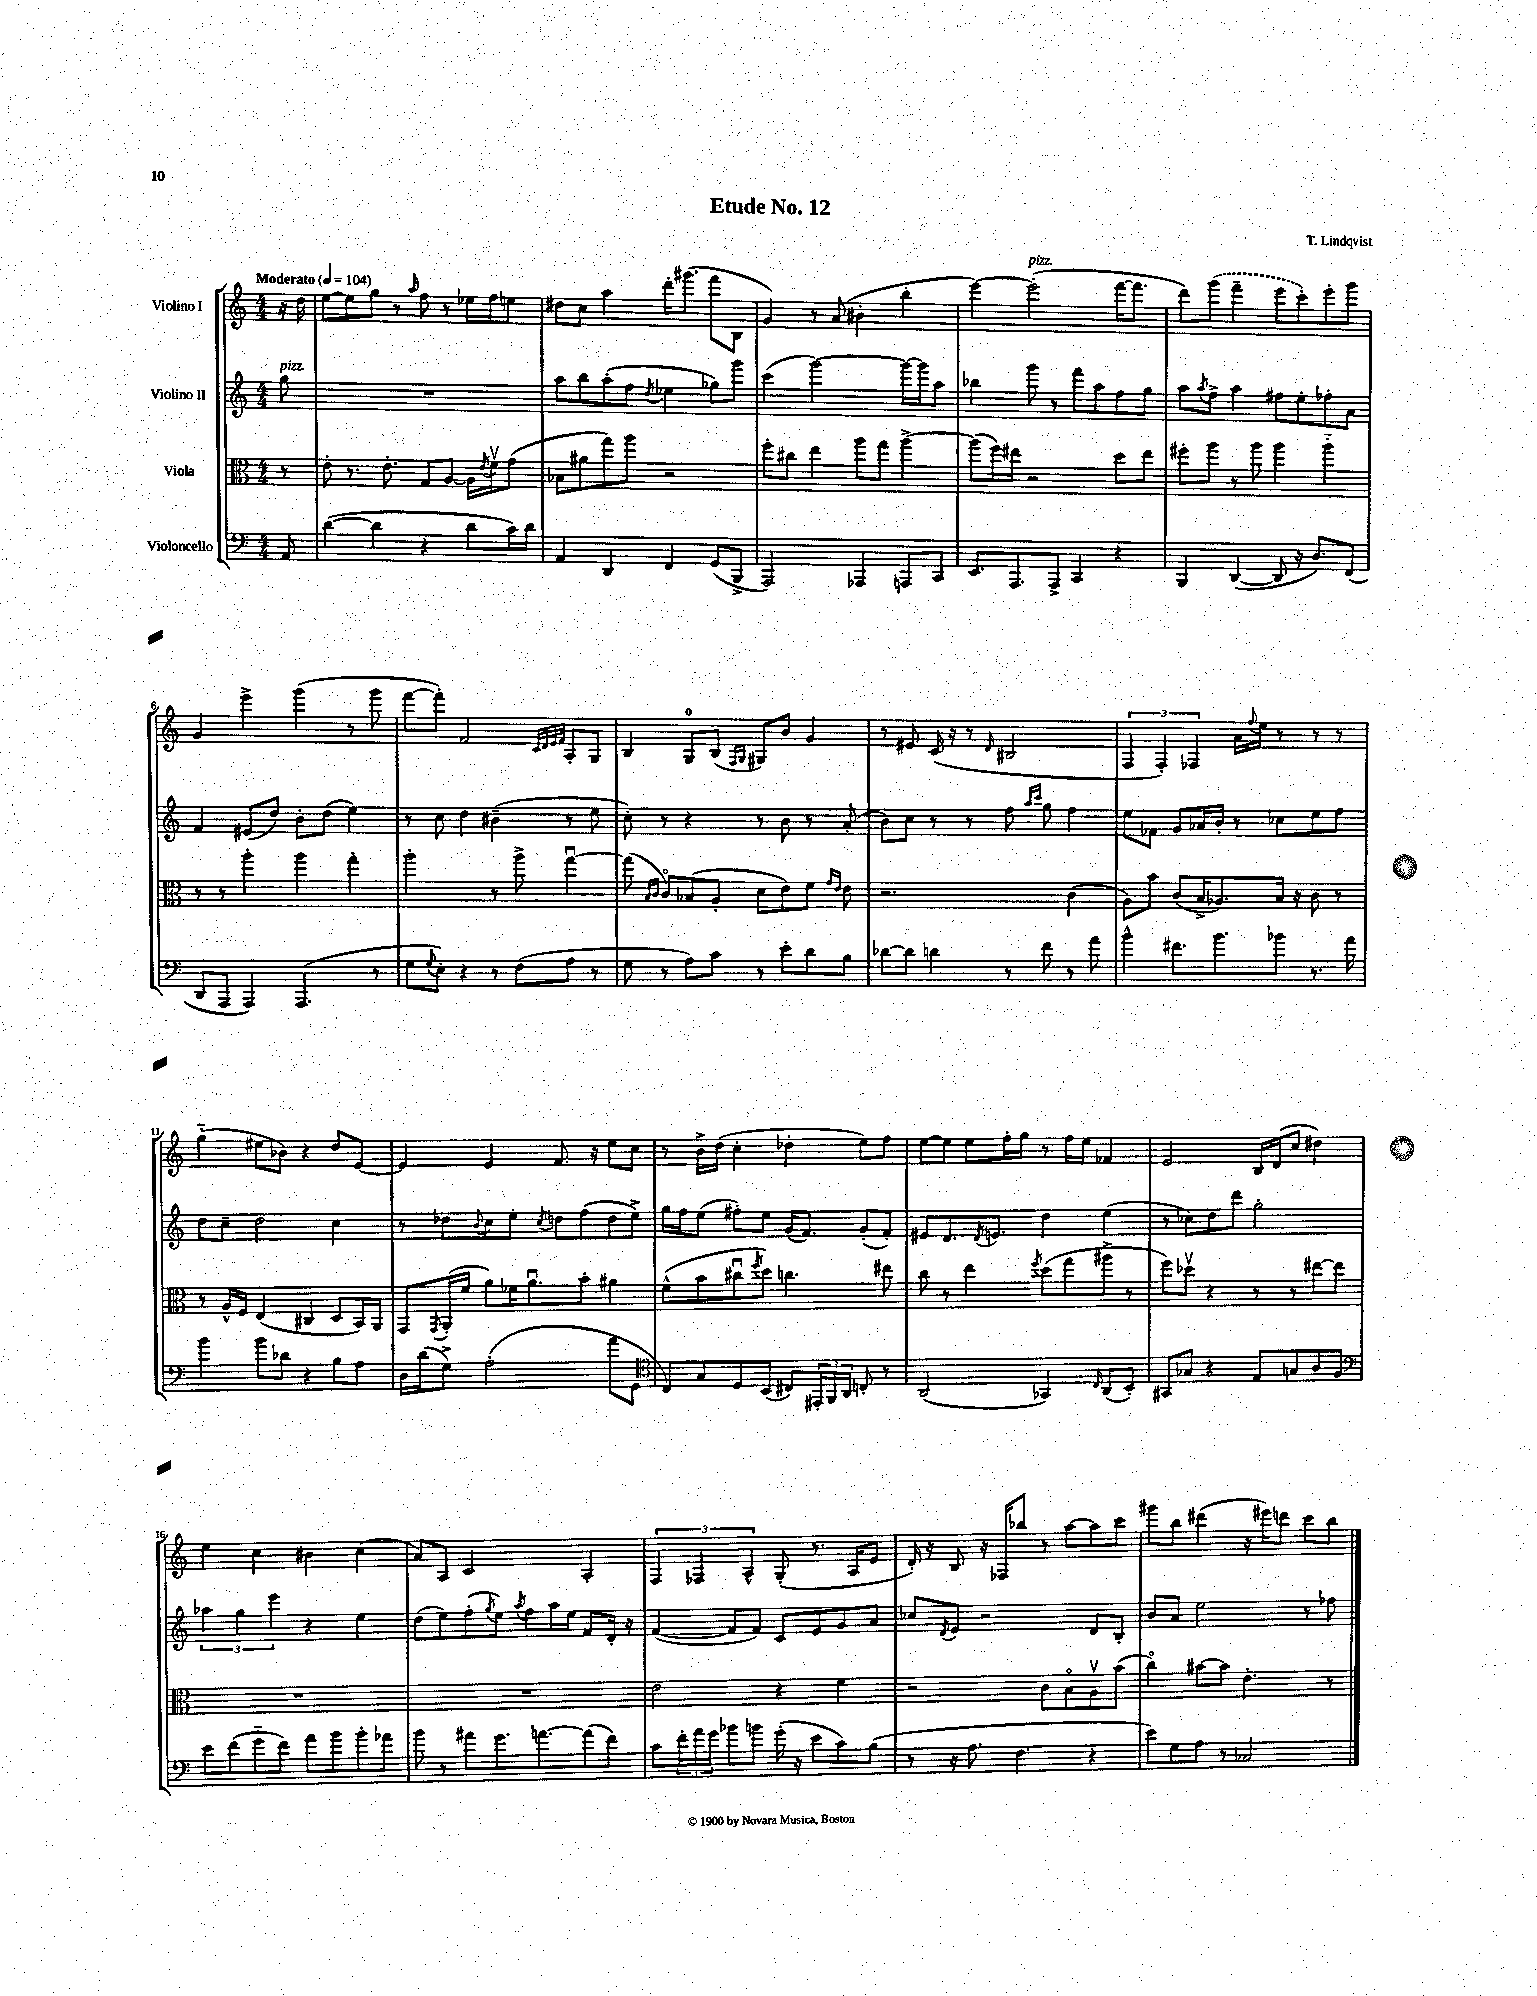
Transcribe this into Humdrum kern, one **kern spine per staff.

**kern	**kern	**kern	**kern
*staff4	*staff3	*staff2	*staff1
*clefF4	*clefC3	*clefG2	*clefG2
*k[]	*k[]	*k[]	*k[]
*M4/4	*M4/4	*M4/4	*M4/4
*MM104	*MM104	*MM104	*MM104
8AA	8r	8gg	16r
.	.	.	16dd
=	=	=	=
([4d	8e'	1r	[8ee
.	8.r	.	8ee]
4d]	.	.	8gg
.	8.e'	.	.
.	.	.	8r
.	.	.	16qqaa
4r	8G	.	8ff
.	[8A	.	8r
8d	16A]	.	16ee-
.	8qe	.	.
.	16fv	.	16ff
16c)	(8g	.	8ee
16d	.	.	.
=	=	=	=
4AA	8B-	8aa	8dd#
.	8a#	8bb	8cc
4DD	8gg)	(8aa'	4aa
.	8aa	8ff	.
.	.	8qdd	.
4FF	2r	4ee-	16ddd'
.	.	.	(8.ggg#
(8GG	.	8gg-)	8fff
8BBB^	.	8ggg	8B
=	=	=	=
2AAA)	8ff'	(4ccc	4g)
.	8cc#	.	.
.	4ee	[2ggg)	8r
.	.	.	(8a
4AAA-	8aa	.	4b#'
.	8gg	.	.
8AAA	[4aa^	16ggg_	4bb'
.	.	16ggg]	.
8CC	.	8aa	.
=	=	=	=
8.EE	(8aa]	4bb-	[4eee)
.	16ff)	.	.
8.AAA	16ee#	.	.
.	2r	8ggg	(2eee']
8AAA^	.	8r	.
4CC	.	8fff	.
.	.	8aa	.
4r	8dd	8ff	[16fff
.	.	.	8.fff]
.	8ee#	8gg	.
=	=	=	=
4BBB	8ff#'	8aa	8ddd)
.	.	8qaa	.
.	8aa	8ff^	(8ggg
([4DD	8r	4aa	4fff~
.	8aa	.	.
8DD]	4aa	8ff#	8eee
16r	.	8ee'	8ccc')
8.D)	.	.	.
.	4aa'~	8ff-'	8eee'
(8FF	.	8a	8ggg
=	=	=	=
8DD	8r	4f	4g
8AAA	8r	.	.
4AAA)	4aa'	(8e#	4eee^
.	.	8dd)	.
(4.AAA	4aa	8b'	(4ggg
.	.	(8dd	.
.	4gg'	4ee)	8r
8r	.	.	8ggg
=	=	=	=
8G	2aa'	8r	[8fff
8qqG	.	.	.
8E')	.	8cc	8fff'])
4r	.	4dd	2f
8r	8r	(4b#~	.
(8F	8aa^	.	.
.	.	.	32qqc
.	.	.	32qqd
.	.	.	32qqe
.	.	.	32qqf
8A	[4ggu	8r	8A'
8r	.	8ee	8G
=	=	=	=
8G	(8gg]	8cc')	4B
.	16qqB	.	.
.	16qqc	.	.
8r	8co)	8r	.
8A)	(8B-	4r	8G
8c	8A'	.	(8B
.	.	.	16qqF
.	.	.	16qqG
8r	8d	8r	8G#)
8e'	8e)	8b	8b
8d	8f	8r	4g
.	16qqg	.	.
.	16qqe	.	.
8B	8e	(8a'	.
=	=	=	=
[8d-	2.r	8b)	8r
8d-]	.	8cc	8e#
4d	.	8r	(16c
.	.	.	16r
.	.	8r	8r
.	.	.	16qqd
8r	.	8ff	2B#
.	.	16qqaa	.
.	.	16qqccc	.
8f	.	8gg	.
8r	(4c	4ff	.
8a	.	.	.
=	=	=	=
4b^^	8A)	8ee	6F
.	8b	8f-	.
.	.	.	6F')
8.f#	(8c	8g	.
.	.	.	6F-
.	16B^	16a-	.
8.b	8.A-)	16b'	.
.	.	8r	16a
.	.	.	8qqff
.	.	.	16ee
8b-	16B	8cc-	8r
.	16r	.	.
8.r	8c	8ee	8r
.	8r	8ff	8r
16a	.	.	.
=	=	=	=
4b	8r	8dd	(4gg'~
.	16A^^	8cc~	.
.	16F	.	.
8b	(4E	2dd	8ee#
8d-	.	.	8b-)
4r	4C#	.	4r
8B	8D	4cc	8dd
8A	16BB)	.	[8e
.	16AA	.	.
=	=	=	=
16D	8GG	8r	4e]
(16d	.	.	.
.	8qGG	.	.
8G^)	(16AA'	8dd-	.
.	16f	.	.
.	.	8qqb	.
(2A'	8a)	8cc	4e
.	16f-	8ee'	.
.	8.au	.	.
.	.	8qcc	.
.	.	8dd	8.f
.	8b'	(8ff	.
.	.	.	16r
8a	4a#	8dd	8ee
8GG	.	8ee^)	8cc
=	=	=	=
*clefC4	*	*	*
8C)	(8f^^	16gg	8r
.	.	16ff	.
8G	8b	(8ee	16b^
.	.	.	(16dd
8D	8cc#u	8ff#')	4cc'
.	8qff	.	.
(8BB	8dd)	8ee	.
8C#)	4.cc	(16g	4dd-'
.	.	8.f)	.
24EE#'	.	.	.
24FF	.	.	.
24AA	.	.	.
8C'	.	(8g'	8ee)
8r	8ee#	8f')	8ff
=	=	=	=
(2AA	8cc	8e#	[8ee
.	8r	8.d	8ee]
.	4ee	.	8ee
.	.	8qd	.
.	.	8.e	.
.	.	.	16ff'
.	.	.	16gg
.	8qff	.	.
4GG-)	(8dd	4dd	8r
.	8gg	.	16ff
.	.	.	16ee
16qqC	.	.	.
(8AA	8aa#^	(4ee	4f-
8BB')	8r	.	.
=	=	=	=
8GG#	8ff)	8r	2e
8G-	8dd-v	8cc-)	.
4r	4r	8dd	.
.	.	8ddd	.
8E	8r	2gg'	16B
.	.	.	(16d
8G	8r	.	8cc
8A	[8ee#	.	4dd#)
8F	8ee#]	.	.
=	=	=	=
*clefF4	*	*	*
8e	1r	6aa-	4ee
(8f	.	.	.
.	.	6gg	.
8g'~	.	.	4cc
.	.	6eee	.
8f)	.	.	.
8a	.	4r	4b#
8b	.	.	.
8b'	.	4ee	(4cc
8a-	.	.	.
=	=	=	=
8b	1r	(8dd	8a)
8r	.	8ee)	8A
8a#	.	(8ff'	2c
.	.	8qgg	.
8.g	.	8ee)	.
.	.	8qaa	.
.	.	8ff	.
[8.a	.	.	.
.	.	16aa	.
.	.	16ee	.
(8a]	.	8f	4A'
8f)	.	16d'	.
.	.	16r	.
=	=	=	=
8c	2e	([4f	6F
24f'	.	.	.
24a	.	.	6F-
24g	.	.	.
8b-	.	8f]	.
.	.	.	6A^^
8b	.	8f)	.
(16g'	4r	8c	(8G'
16r	.	.	.
8e	.	8e	8.r
8c)	4f	8g	.
.	.	.	16A
(8B	.	8a	8e
=	=	=	=
8r	2r	8cc-	16d')
.	.	.	16r
.	.	8qd	.
16r	.	8e	8B
8.A	.	.	.
.	.	2r	16r
.	.	.	16F-
4.F	.	.	8bb-
.	8c	.	8r
.	8Bo	.	[8aa
4r	8Av	8d	8aa]
.	(8b	8B'	8ccc
=	=	=	=
8e)	4cco)	8b	8ggg#
8G	.	8a	8bb
8A	[8b#	2ee	(4ddd#
8r	8b#]	.	.
2C-	4.e'	.	16r
.	.	.	16eee#)
.	.	.	8ddd
.	.	8r	8ccc
.	8r	8ff-	8bb
==	==	==	==
*-	*-	*-	*-
